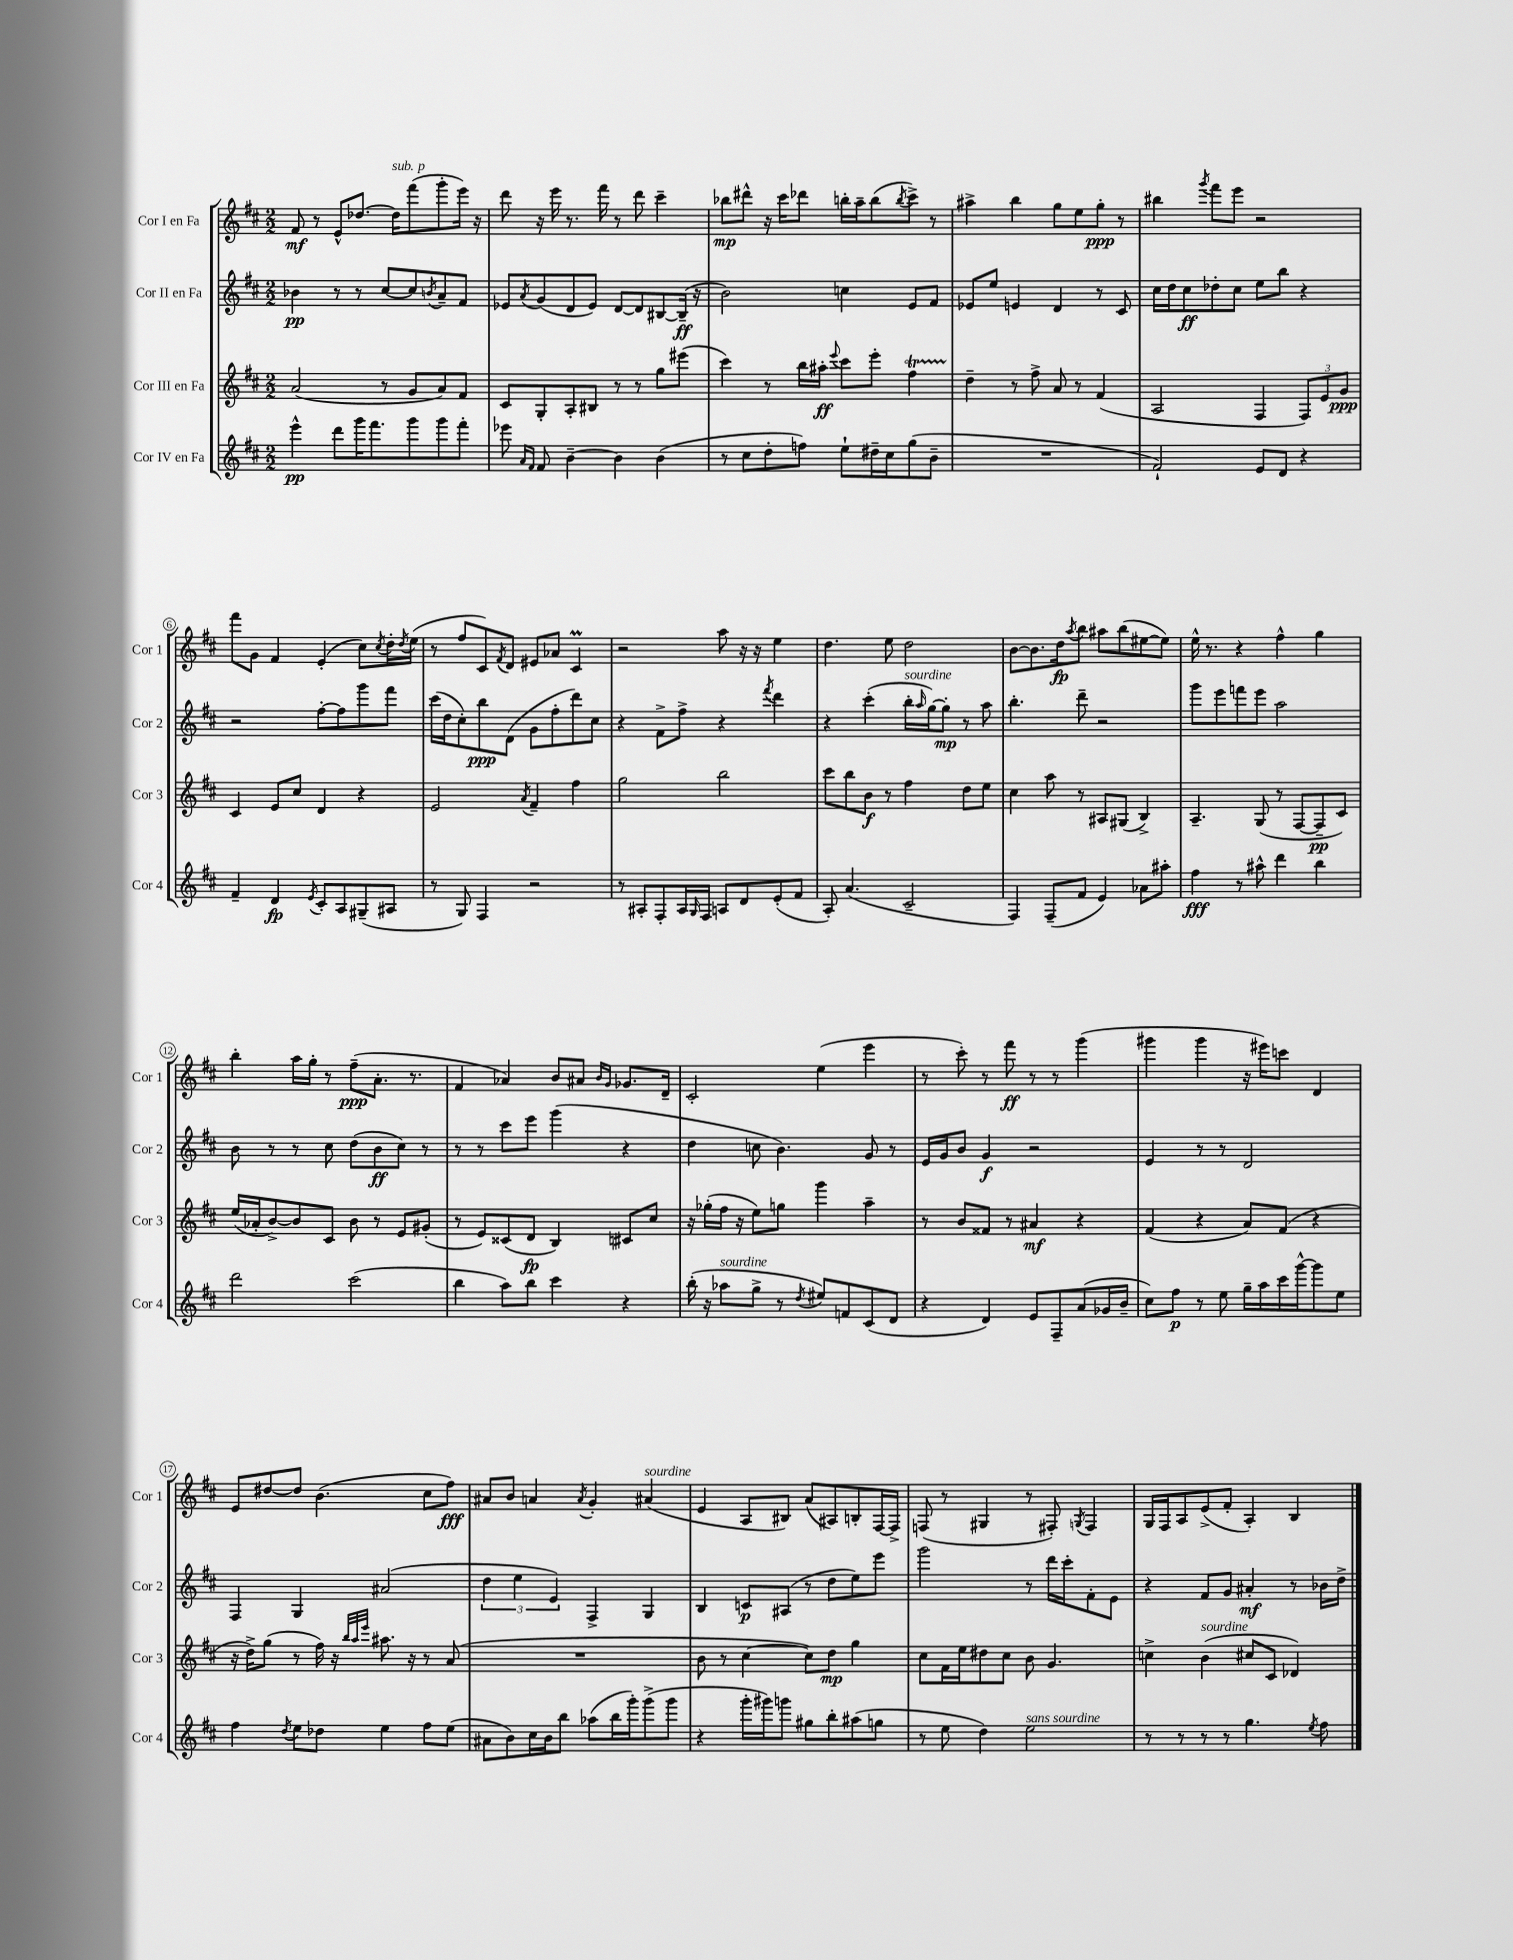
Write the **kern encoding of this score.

**kern	**dynam	**kern	**dynam	**kern	**dynam	**kern	**dynam
*part4	*part4	*part3	*part3	*part2	*part2	*part1	*part1
*staff4	*staff4	*staff3	*staff3	*staff2	*staff2	*staff1	*staff1
*I"Cor IV en Fa	*	*I"Cor III en Fa	*	*I"Cor II en Fa	*	*I"Cor I en Fa	*
*I'Cor 4	*	*I'Cor 3	*	*I'Cor 2	*	*I'Cor 1	*
*clefG2	*	*clefG2	*	*clefG2	*	*clefG2	*
*k[f#c#]	*	*k[f#c#]	*	*k[f#c#]	*	*k[f#c#]	*
*M2/2	*	*M2/2	*	*M2/2	*	*M2/2	*
=1	=1	=1	=1	=1	=1	=1	=1
4eee^^\	pp	(2a/	.	4b-X\	pp	8f#/	mf
.	.	.	.	.	.	8r	.
8ddd\L	.	.	.	8r	.	8e^^/L	.
16ggg\K	.	.	.	8r	.	[8.dd-X/J	.
8.fff#\	.	.	.	.	.	.	.
.	.	8r	.	[8cc#/L	.	.	.
!	!	!	!	!	!	!LO:TX:a:i:t=sub. p	!
.	.	.	.	.	.	16dd-\KL]	.
8ggg\	.	8g/L	.	8cc#/]	.	(8fff#\	.
.	.	.	.	8qbn/	.	.	.
8ggg\	.	8a/)	.	8a~/	.	8ggg'\	.
8fff#'\J	.	8f#/J	.	8f#/J	.	16eee\Jk)	.
.	.	.	.	.	.	16r	.
=2	=2	=2	=2	=2	=2	=2	=2
8eee-X\	.	8c#/L	.	8e-X/L	.	8ddd\	.
16qqa/LL	.	.	.	.	.	.	.
16qqf#/JJ	.	.	.	8qa/	.	.	.
8f#/	.	8G'/	.	(8g/	.	16r	.
.	.	.	.	.	.	16eee\	.
[4b~\	.	8A'/	.	8d/	.	8.r	.
.	.	8B#X/J	.	8e-/J)	.	.	.
.	.	.	.	.	.	16fff#\	.
4b\]	.	8r	.	[8d/L	.	8r	.
.	.	8r	.	8d/]	.	8ddd\	.
(4b\	.	8gg\L	.	[8B#X/	.	4ccc#~\	.
.	.	(8eee#X\J	.	(16B#~/Jk]	ff	.	.
.	.	.	.	16r	.	.	.
=3	=3	=3	=3	=3	=3	=3	=3
8r	.	4ccc#\)	.	2b\)	.	8bb-X\L	mp
8cc#\L	.	.	.	.	.	8ddd#X^^\J	.
8dd'\	.	8r	.	.	.	16r	.
.	.	.	.	.	.	16ccc#\KL	.
8ffn\J)	.	16bb\LL	.	.	.	8ddd-X\J	.
.	.	16aa#X'\JJ	ff	.	.	.	.
.	.	8qqeee/	.	.	.	.	.
8ee`\L	.	8ccc#\L	.	4ccn\	.	16bbn'\LL	.
.	.	.	.	.	.	16aa~\J	.
16dd#X~\L	.	8eee'\J	.	.	.	(8bb\	.
16cc#\J	.	.	.	.	.	.	.
.	.	.	.	.	.	8qbb/	.
(8gg\	.	4ff#t\	.	8e/L	.	8ccc#^\J)	.
8b~\J	.	.	.	8f#/J	.	8r	.
=4	=4	=4	=4	=4	=4	=4	=4
1r	.	4dd~\	.	8e-X/L	.	4aa#X^\	.
.	.	.	.	8ee/J	.	.	.
.	.	8r	.	4en/	.	4bb\	.
.	.	8ff#^\	.	.	.	.	.
.	.	8a/	.	4d/	.	8gg\L	.
.	.	8r	.	.	.	8ee\	.
.	.	(4f#/	.	8r	.	8gg'\J	ppp
.	.	.	.	8c#/	.	8r	.
=5	=5	=5	=5	=5	=5	=5	=5
2f#`/)	.	2A/	.	16cc#\LL	.	4bb#X\	.
.	.	.	.	16dd\J	.	.	.
.	.	.	.	8cc#\	ff	.	.
.	.	.	.	.	.	8qggg/	.
.	.	.	.	8dd-X'\	.	8fff#\L	.
.	.	.	.	8cc#\J	.	8eee\J	.
8e/L	.	4F#/	.	8ee\L	.	2r	.
8d/J	.	.	.	8bb\J	.	.	.
4r	.	12F#/L)	.	4r	.	.	.
.	.	12e/	.	.	.	.	.
.	.	12g/J	ppp	.	.	.	.
!!LO:LB:g=z
=6	=6	=6	=6	=6	=6	=6	=6
4f#~/	.	4c#/	.	2r	.	8fff#\L	.
.	.	.	.	.	.	8g\J	.
4d/	fp	8e/L	.	.	.	4f#/	.
.	.	8cc#/J	.	.	.	.	.
8qe/	.	.	.	.	.	.	.
8c#'/L	.	4d/	.	[8ff#'\L	.	(4e'/	.
8A/	.	.	.	8ff#\]	.	.	.
(8G#X~/	.	4r	.	8ggg\	.	8cc#\L)	.
.	.	.	.	.	.	8qcc#/	.
8A#X/J	.	.	.	8fff#\J	.	16dd'\L	.
.	.	.	.	.	.	8qdd/	.
.	.	.	.	.	.	(16ee\JJ	.
=7	=7	=7	=7	=7	=7	=7	=7
8r	.	2e/	.	(16ccc#\LL	.	8r	.
.	.	.	.	16dd\J	.	.	.
8G/)	.	.	.	8cc#'\)	.	8ff#/L	.
4F#/	.	.	.	8bb\	ppp	8c#/)	.
.	.	.	.	.	.	8qf#/	.
.	.	.	.	(8d\J	.	8d/J	.
.	.	8qa/	.	.	.	.	.
2r	.	4f#~/	.	8g\L	.	8e#X/L	.
.	.	.	.	8ff#'\	.	8a-X/J	.
.	.	4ff#\	.	8ddd\)	.	4c#m/	.
.	.	.	.	8cc#\J	.	.	.
=8	=8	=8	=8	=8	=8	=8	=8
8r	.	2gg\	.	4r	.	2r	.
8A#X'/L	.	.	.	.	.	.	.
8F#'/	.	.	.	8f#^\L	.	.	.
16A#/L	.	.	.	8ff#^\J	.	.	.
16qqG/	.	.	.	.	.	.	.
16F#/JJ	.	.	.	.	.	.	.
8An/L	.	2bb\	.	4r	.	8aa\	.
8d/	.	.	.	.	.	16r	.
.	.	.	.	.	.	16r	.
.	.	.	.	8qfff#/	.	.	.
(8e'/	.	.	.	4ddd\	.	4ee\	.
8f#/J	.	.	.	.	.	.	.
=9	=9	=9	=9	=9	=9	=9	=9
8A'/)	.	8ccc#\L	.	4r	.	4.dd\	.
(4.a/	.	8bb\	.	.	.	.	.
.	.	8b\J	f	(4ccc#'\	.	.	.
.	.	8r	.	.	.	8ee\	.
!	!	!	!	!LO:TX:a:i:t=sourdine	!	!	!
2c#~/	.	4ff#\	.	16bb'\LL	.	2dd\	.
.	.	.	.	16qqaa/	.	.	.
.	.	.	.	[16gg\J)	.	.	.
.	.	.	.	8gg'\J]	mp	.	.
.	.	8dd\L	.	8r	.	.	.
.	.	8ee\J	.	8aa\	.	.	.
=10	=10	=10	=10	=10	=10	=10	=10
4F#/)	.	4cc#\	.	4.bb'\	.	[8b\L	.
.	.	.	.	.	.	8.b\]	.
(8F#~/L	.	8aa\	.	.	.	.	.
.	.	.	.	.	.	16dd\k	fp
.	.	.	.	.	.	8qaa/	.
8f#/J	.	8r	.	8ddd~\	.	8bb\J	.
4e/)	.	8A#X/L	.	2r	.	8aa#X\L	.
.	.	(8G#X/J	.	.	.	(8bb\	.
8a-X\L	.	4B^/)	.	.	.	[8ee#X\	.
8aa#X'\J	.	.	.	.	.	8ee#\J])	.
=11	=11	=11	=11	=11	=11	=11	=11
4ff#\	fff	4.A~/	.	8ggg\L	.	16ee^^\	.
.	.	.	.	.	.	8.r	.
.	.	.	.	8eee\	.	.	.
8r	.	.	.	8fffn\	.	4r	.
8aa#X^^\	.	(8G/	.	8eee\J	.	.	.
4ddd\	.	8r	.	2aa\	.	4ff#^^\	.
.	.	[8F#/L	.	.	.	.	.
4bb\	.	8F#~/]	pp	.	.	4gg\	.
.	.	8c#/J)	.	.	.	.	.
!!LO:LB:g=z
=12	=12	=12	=12	=12	=12	=12	=12
2ddd\	.	(16ee/LL	.	8b\	.	4bb'\	.
.	.	16a-X'/J	.	.	.	.	.
.	.	[8b^/)	.	8r	.	.	.
.	.	8b/]	.	8r	.	16aa\LL	.
.	.	.	.	.	.	16gg'\JJ	.
.	.	8c#/J	.	8cc#\	.	8r	.
(2ccc#\	.	8b\	.	(8dd\L	.	(8ff#~\L	ppp
.	.	8r	.	8b\	ff	8.a'\J	.
.	.	8e/L	.	8cc#\J)	.	.	.
.	.	.	.	.	.	8.r	.
.	.	(8g#X'/J	.	8r	.	.	.
=13	=13	=13	=13	=13	=13	=13	=13
4bb\	.	8r	.	8r	.	4f#/	.
.	.	8e/L)	.	8r	.	.	.
8aa\L)	.	(8c##X/	.	8ccc#\L	.	4a-X/)	.
8bb\J	.	8d/J	fp	8eee\J	.	.	.
4ccc#\	.	4B/)	.	(4ggg\	.	8b/L	.
.	.	.	.	.	.	8a#X/J	.
.	.	.	.	.	.	16qqb/LL	.
.	.	.	.	.	.	16qqg/JJ	.
4r	.	8c#X/L	.	4r	.	8.g-X/L	.
.	.	8cc#/J	.	.	.	.	.
.	.	.	.	.	.	16d~/Jk	.
=14	=14	=14	=14	=14	=14	=14	=14
(16bb'\	.	16r	.	4dd\	.	2c#'/	.
16r	.	(16gg-X'\LL	.	.	.	.	.
!LO:TX:a:i:t=sourdine	!	!	!	!	!	!	!
8aa-X\L	.	16ff#\JJ	.	.	.	.	.
.	.	16r	.	.	.	.	.
8gg^\J	.	8ee\L)	.	8ccn\	.	.	.
8r	.	8ggn\J	.	4.b\)	.	.	.
8qdd/	.	.	.	.	.	.	.
8ee#X/L)	.	4ggg\	.	.	.	(4ee\	.
8fn/	.	.	.	.	.	.	.
(8c#/	.	4aa~\	.	8g/	.	4eee\	.
8d/J	.	.	.	8r	.	.	.
=15	=15	=15	=15	=15	=15	=15	=15
4r	.	8r	.	16e/LL	.	8r	.
.	.	.	.	16g/J	.	.	.
.	.	8b/L	.	8b/J	.	8ccc#'\)	.
4d/)	.	8f##X/J	.	4g/	f	8r	.
.	.	8r	.	.	.	8fff#\	ff
8e/L	.	4a#X/	mf	2r	.	8r	.
8F#~/	.	.	.	.	.	8r	.
(8a/	.	4r	.	.	.	(4ggg\	.
16g-X/L	.	.	.	.	.	.	.
16b~/JJ	.	.	.	.	.	.	.
=16	=16	=16	=16	=16	=16	=16	=16
8cc#\L)	.	(4f#/	.	4e/	.	4ggg#X\	.
8ff#\J	p	.	.	.	.	.	.
8r	.	4r	.	8r	.	4ggg#\	.
8ee\	.	.	.	8r	.	.	.
16gg~\LL	.	8a/L)	.	2d/	.	16r	.
16aa\	.	.	.	.	.	16eee#X\KL)	.
16ccc#\	.	(8f#/J	.	.	.	8cccn\J	.
[16ggg^^\J	.	.	.	.	.	.	.
8ggg\]	.	4r	.	.	.	4d/	.
8ee\J	.	.	.	.	.	.	.
!!LO:LB:g=z
=17	=17	=17	=17	=17	=17	=17	=17
4ff#\	.	16r	.	4F#/	.	8e/L	.
.	.	16dd^\KL)	.	.	.	.	.
.	.	(8gg\J	.	.	.	[8dd#X/	.
8qdd/	.	.	.	.	.	.	.
8ee\L	.	8r	.	4G/	.	8dd#/J]	.
8dd-X\J	.	16ff#\)	.	.	.	(4.b\	.
.	.	16r	.	.	.	.	.
.	.	32qqbb/LLL	.	.	.	.	.
.	.	32qqaa/	.	.	.	.	.
.	.	32qqeee/JJJ	.	.	.	.	.
4ee\	.	8.aa#X\	.	(2a#X/	.	.	.
.	.	16r	.	.	.	.	.
8ff#\L	.	8r	.	.	.	8cc#\L	.
(8ee\J	.	(8a/	.	.	.	8ff#\J)	fff
=18	=18	=18	=18	=18	=18	=18	=18
8a#X\L	.	1r	.	6dd\	.	8a#X/L	.
8b\)	.	.	.	.	.	8b/J	.
.	.	.	.	6ee\	.	.	.
16cc#\L	.	.	.	.	.	4an/	.
16b\J	.	.	.	.	.	.	.
.	.	.	.	6e/)	.	.	.
8bb\J	.	.	.	.	.	.	.
.	.	.	.	.	.	8qa/	.
(8aa-X\L	.	.	.	4F#^/	.	4g'/	.
16bb\L	.	.	.	.	.	.	.
16ggg'\J)	.	.	.	.	.	.	.
!	!	!	!	!	!	!LO:TX:a:i:t=sourdine	!
(8ggg^\	.	.	.	4G/	.	(4a#X/	.
8ggg\J	.	.	.	.	.	.	.
=19	=19	=19	=19	=19	=19	=19	=19
4r	.	8b\	.	4B/	.	4e/	.
.	.	8r	.	.	.	.	.
16ggg'\LL	.	[4cc#\	.	8cn/L	p	8A/L	.
16ggg#X\J)	.	.	.	.	.	.	.
8gggn\J	.	.	.	(8A#X/J	.	8B#X/J)	.
8gg#X\L	.	8cc#\L])	.	8r	.	(8a/L	.
8bb'\	.	8dd\J	mp	8dd\L	.	8A#X/)	.
(8aa#X\	.	4gg\	.	8ee\)	.	8Bn'/	.
8ggn\J	.	.	.	8eee\J	.	[16F#/L	.
.	.	.	.	.	.	16F#^/JJ]	.
=20	=20	=20	=20	=20	=20	=20	=20
8r	.	8cc#\L	.	2ggg\	.	(8Fn/	.
8ee\	.	16f#\L	.	.	.	8r	.
.	.	16ee\J	.	.	.	.	.
4dd\)	.	8dd#X\	.	.	.	4G#X/	.
.	.	8cc#\J	.	.	.	.	.
!LO:TX:a:i:t=sans sourdine	!	!	!	!	!	!	!
2ee\	.	8b\	.	8r	.	8r	.
.	.	4.g/	.	16ddd\LL	.	8F#X'/)	.
.	.	.	.	16ccc#'\J	.	.	.
.	.	.	.	.	.	8qGn/	.
.	.	.	.	8f#'\	.	4F#/	.
.	.	.	.	8e\J	.	.	.
=21	=21	=21	=21	=21	=21	=21	=21
8r	.	4ccn^\	.	4r	.	16G/LL	.
.	.	.	.	.	.	16F#/J	.
8r	.	.	.	.	.	8A/	.
!	!	!LO:TX:a:i:t=sourdine	!	!	!	!	!
8r	.	(4b\	.	8f#/L	.	(8e^/	.
8r	.	.	.	8g/J	.	8f#'/J	.
4.gg\	.	8cc#X/L	.	4a#X'/	mf	4A'/)	.
.	.	8c#/J	.	.	.	.	.
.	.	4d-X/)	.	8r	.	4B/	.
8qee/	.	.	.	.	.	.	.
8ff#\	.	.	.	16b-X\LL	.	.	.
.	.	.	.	16dd^\JJ	.	.	.
==	==	==	==	==	==	==	==
*-	*-	*-	*-	*-	*-	*-	*-
